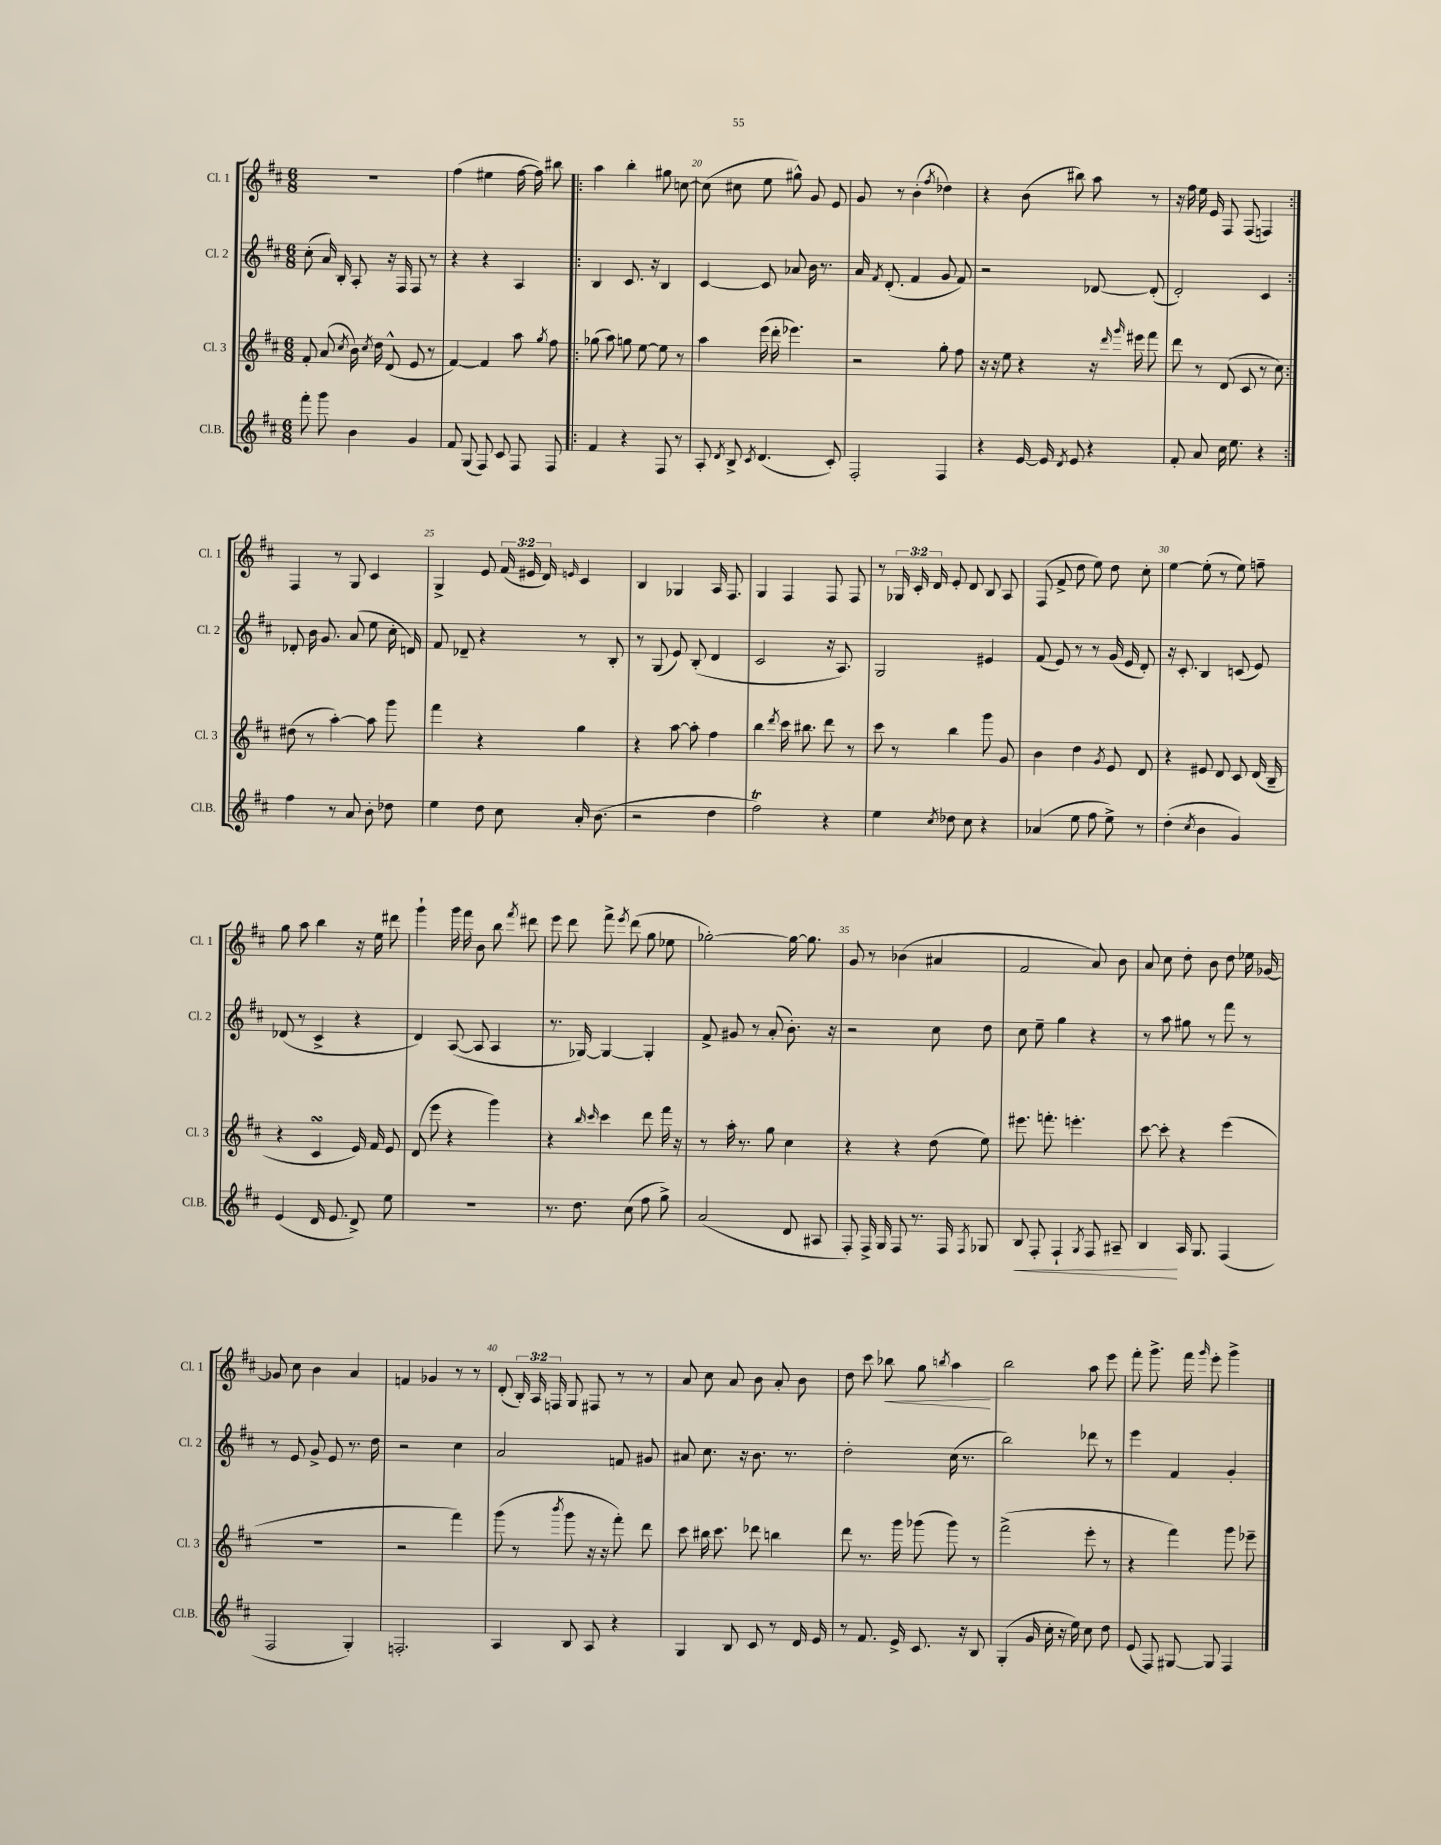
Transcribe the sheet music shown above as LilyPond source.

<<
\new StaffGroup <<
\new Staff = "s0" \with { instrumentName = "Cl. 1" shortInstrumentName = "Cl. 1" } {
    \clef treble \key d \major \numericTimeSignature \time 6/8 \override Staff.TupletNumber.text = #tuplet-number::calc-fraction-text
    \autoBeamOff R2. |
    fis''4( eis''4 fis''16~ fis''16) bis''8 |
    \repeat volta 2 { a''4 b''4-. gis''8 c''8~ |
    c''8( cis''8 e''8 gis''8-^) g'8 e'8 |
    g'8 r8 b'4-.( \acciaccatura { fis''8 } des''4) |
    r4 b'8( bis''8) a''8 r8 |
    r16 fis''16 e''16 e'16 fis8 fis8( f4) | }
    fis4 r8 g8 cis'4 |
    g4-> e'8 \tuplet 3/2 { fis'16( eis'16 d'16) } \grace { e'16 } cis'4 |
    b4 ges4 a16 fis8. |
    g4 fis4 fis8 fis8 |
    r8 \tuplet 3/2 { ges16 cis'16-. d'16 } e'8-. d'8 b8 a8 |
    fis8( fis'8-> d''8 e''8) d''8 cis''8-. |
    e''4~ e''8-.( r8 e''8) f''8-- |
    g''8 a''8 b''4 r16 e''16 dis'''8 |
    g'''4-! g'''16 fis'''16 b'8 b''8 \acciaccatura { fis'''8 } dis'''8 |
    e'''8 d'''8 fis'''8-> \acciaccatura { e'''8 } d'''8( g''8 ees''8 |
    ges''2~-.) ges''16~ ges''8. |
    g'8 r8 bes'4( ais'4 |
    fis'2 a'8) b'8 |
    a'8 cis''8 d''8-. b'8 d''8 ees''16 ges'16~ |
    ges'8 cis''8 b'4 a'4 |
    f'4 ges'4 r8 r8 |
    d'8-.( \tuplet 3/2 { b16-.) a16 f16 } g8 fis8 r8 r8 |
    a'8 cis''8 a'8 b'8 a'8-. b'8 |
    d''8 cis'''8 bes''8\< g''8 \acciaccatura { b''8 } a''4\! |
    b''2 a''8 e'''8 |
    fis'''8-. g'''8.-> fis'''16 \grace { g'''16 } e'''8-. g'''4-> \bar "|." |
}
\new Staff = "s1" \with { instrumentName = "Cl. 2" shortInstrumentName = "Cl. 2" } {
    \clef treble \key d \major \numericTimeSignature \time 6/8
    \autoBeamOff cis''8-.( a'16) b16-. a8-. r16 fis16 fis8 r8 |
    r4 r4 a4 |
    \repeat volta 2 { b4 cis'8. r16 b4 |
    cis'4~ cis'8 aes'8 b'16 r8. |
    a'16 \acciaccatura { fis'8 } d'8.-.( fis'4 g'8 fis'8) |
    r2 des'8~ des'8-.( |
    d'2-.) cis'4 | }
    des'8-. b'16 g'8. a'8( e''8 cis''16-. d'16) |
    fis'8 des'8-- r4 r8 b8-. |
    r8 g8( e'8) b8-.( d'4 |
    cis'2 r16 a8.) |
    g2 eis'4 |
    fis'8( e'8) r8 r8 g'16( e'16 d'8-.) |
    r16 cis'8.-. b4 c'8( e'8) |
    des'8( r8 cis'4-> r4 |
    d'4) a8~( a8 a4 |
    r8. ges16~) ges4~ ges4-. |
    fis'8-> gis'8 r8 a'8-.( b'8.-.) r16 |
    r2 cis''8 d''8 |
    cis''8 e''8-- g''4 r4 |
    r8 a''8 gis''8 r8 fis'''8 r8 |
    r8 e'8 g'8-> e'8 r8. d''16 |
    r2 cis''4 |
    a'2 f'8 gis'8 |
    ais'8 cis''8. r16 b'8. r8. |
    d''2-. cis''16( r8. |
    b''2) des'''8 r8 |
    e'''4 fis'4 g'4-. \bar "|." |
}
\new Staff = "s2" \with { instrumentName = "Cl. 3" shortInstrumentName = "Cl. 3" } {
    \clef treble \key d \major \numericTimeSignature \time 6/8
    \autoBeamOff fis'8-. a'8( \acciaccatura { cis''8 } b'16) \acciaccatura { cis''8 } d''16 d'8-^( e'8 r8 |
    fis'4~) fis'4 a''8 \acciaccatura { g''8 } fis''8 |
    \repeat volta 2 { ges''8( a''8) g''8 e''8~ e''8 r8 |
    a''4 e'''16( d'''16-. ees'''4.) |
    r2 g''8-. fis''8 |
    r16 r16 e''8 r4 r16 \grace { d'''16 g'''16 } eis'''16 fis'''8 |
    d'''8 r8 d'8( cis'8 r8 cis''8) | }
    dis''8( r8 a''4~-.) a''8 g'''8 |
    fis'''4 r4 g''4 |
    r4 a''8~ a''8-. fis''4 |
    b''4 \acciaccatura { d'''8 } cis'''16 bis''8. d'''8 r8 |
    cis'''8 r8 b''4 g'''8 g'8 |
    b'4 d''4 \acciaccatura { g'8 } e'8 d'8 |
    r4 eis'8 d'8 cis'8 d'16( b16-- |
    r4 cis'4\turn e'16) fis'16 e'8 |
    d'8( e'''8 r4 g'''4) |
    r4 \grace { b''16 cis'''16 } cis'''4 d'''8 fis'''16 r16 |
    r8 a''16-. r8. g''8 cis''4 |
    r4 r4 d''8( e''8) |
    eis'''8. f'''8.-. e'''4.-. |
    cis'''8~ cis'''8-. r4 e'''4( |
    R2. |
    r2 fis'''4) |
    g'''8( r8 \acciaccatura { b'''8 } g'''8 r16 r16 fis'''8-.) d'''8 |
    cis'''8 bis''16 cis'''8. des'''8 b''4 |
    d'''8 r8. g'''16 ges'''8( ges'''8) r8 |
    fis'''2->( e'''8-. r8 |
    r4 fis'''4) g'''8 ees'''8-- \bar "|." |
}
\new Staff = "s3" \with { instrumentName = "Cl.B." shortInstrumentName = "Cl.B." } {
    \clef treble \key d \major \numericTimeSignature \time 6/8
    \autoBeamOff fis'''8-. g'''8 b'4 g'4 |
    fis'8 g8( fis8) cis'8 fis8 fis8 |
    \repeat volta 2 { fis'4 r4 fis8 r8 |
    a8-. \acciaccatura { d'8 } b8-> \acciaccatura { cis'8 } d'4.( cis'8-.) |
    fis2-. fis4 |
    r4 e'16~ e'16 \acciaccatura { d'8 } e'8 r4 |
    fis'8-. a'8 cis''16 e''8. r4 | }
    fis''4 r8 a'8 b'8-. des''8 |
    e''4 d''8 cis''8 a'16-. b'8.( |
    r2 d''4 |
    fis''2\trill) r4 |
    e''4 \acciaccatura { cis''8 } des''8 cis''8 r4 |
    aes'4( e''8 fis''8 e''8->) r8 |
    d''4-.( \acciaccatura { cis''8 } b'4 g'4) |
    e'4( d'16 e'8. d'8->) e''8 |
    R2. |
    r8. d''8. cis''8( fis''8 g''8->) |
    a'2( d'8 ais8 |
    fis8-.) fis16-> g16 fis8 r8. fis16 \acciaccatura { fis8 } ges8 |
    b8\< fis8-. fis4-! \acciaccatura { g8 } fis8 ais8-- |
    b4\! a16 g8. fis4( |
    fis2 g4-.) |
    f2.-. |
    a4 b8 a8 r4 |
    g4 b8 cis'8 r8 d'16 e'16 |
    r8 fis'8. e'16-> cis'8. r16 b8 |
    g4-.( g'16 cis''16-. r16 e''16) cis''8 d''8 |
    e'8( fis8) gis8~ gis8 fis4 \bar "|." |
}
>>
>>
\layout { \context { \Score currentBarNumber = #17 \override BarNumber.break-visibility = ##(#f #t #t) barNumberVisibility = #(every-nth-bar-number-visible 5) } }
